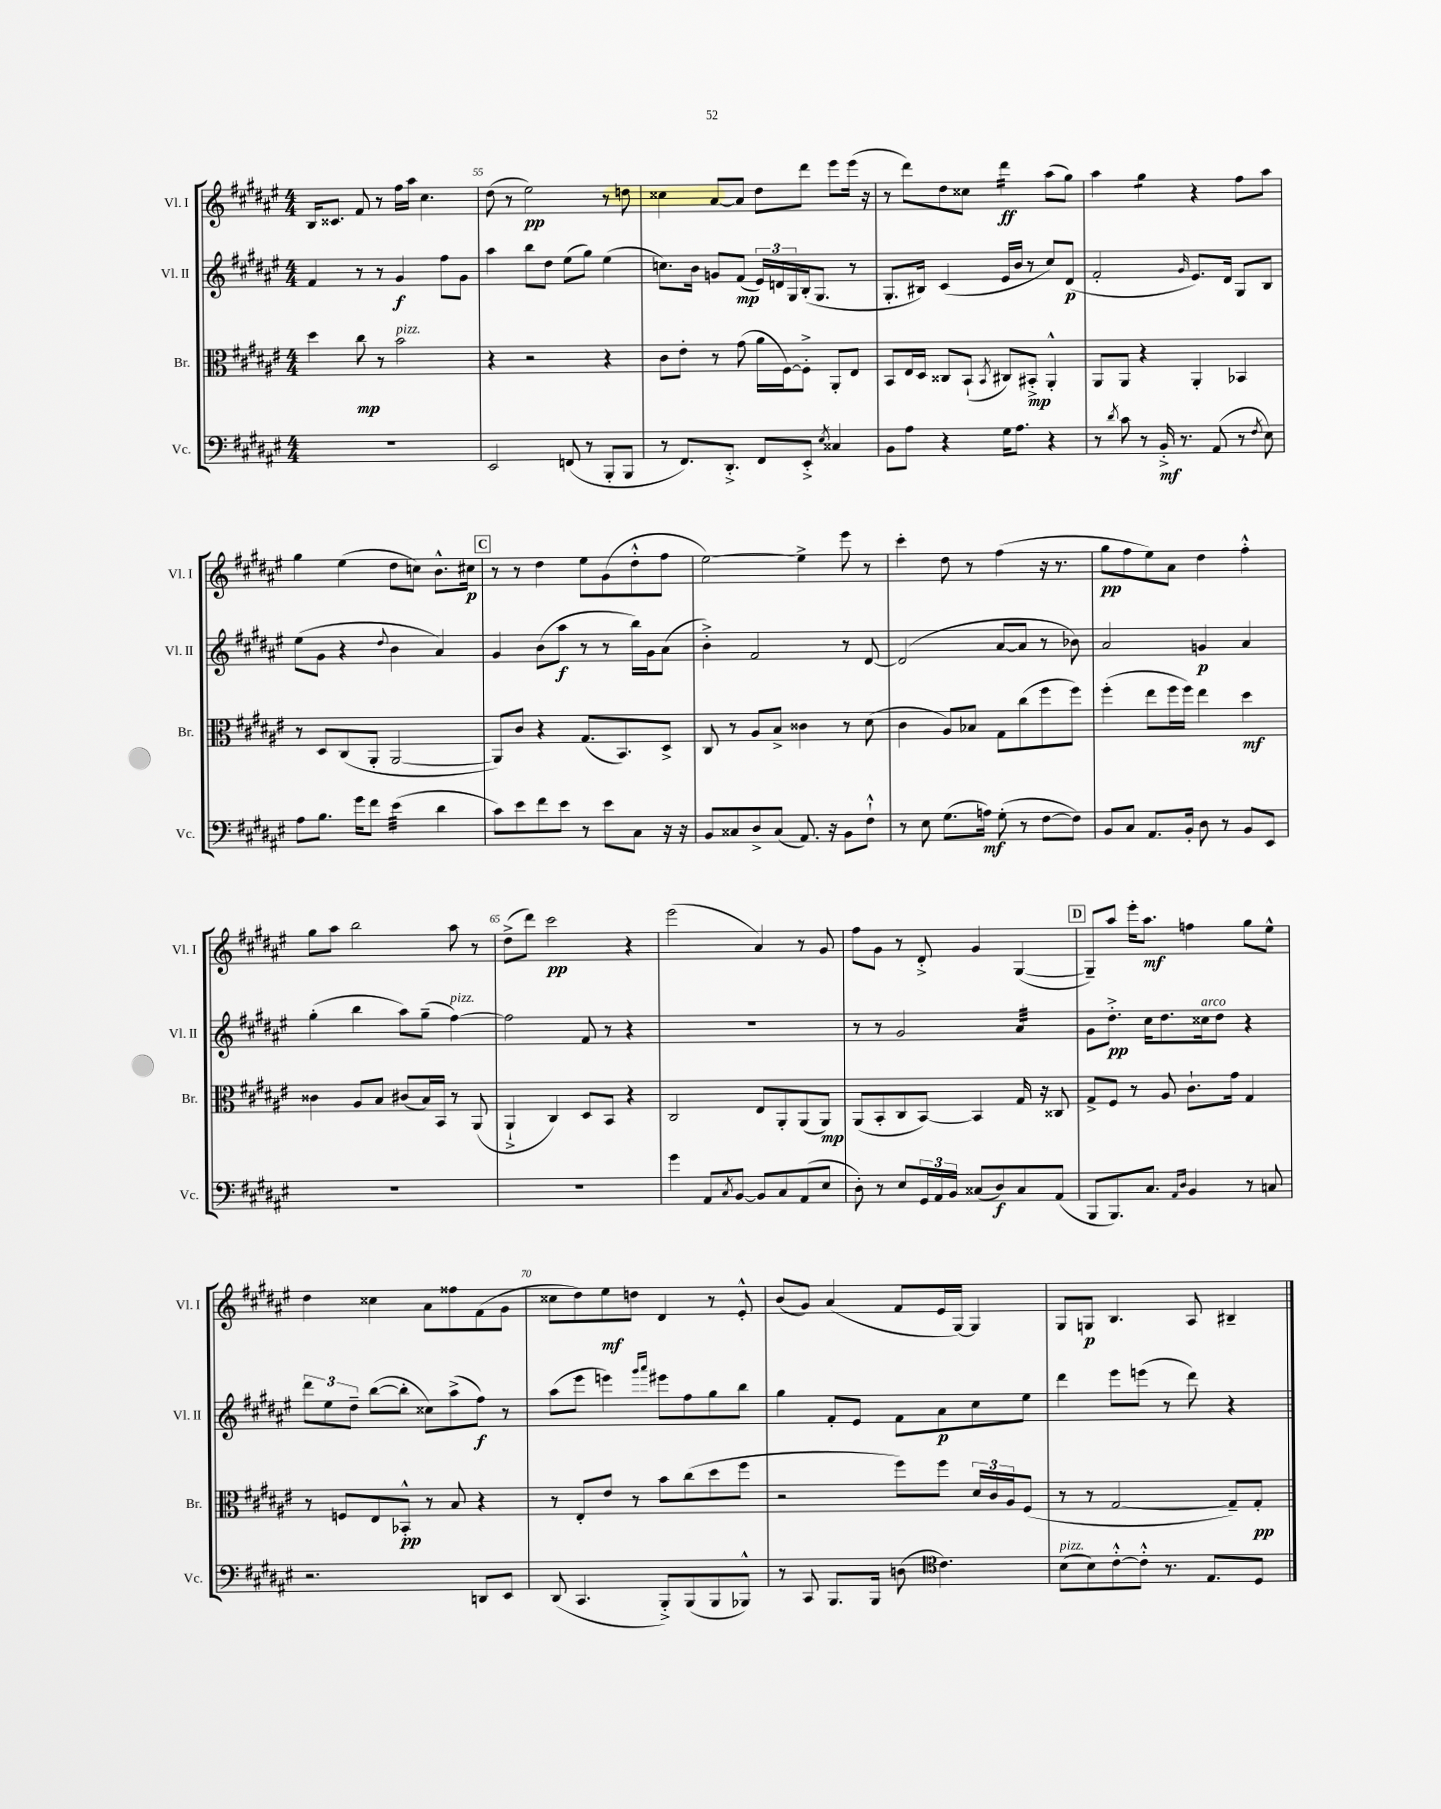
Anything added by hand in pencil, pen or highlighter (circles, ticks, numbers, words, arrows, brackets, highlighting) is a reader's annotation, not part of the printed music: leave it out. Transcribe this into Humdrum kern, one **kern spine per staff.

**kern	**kern	**kern	**kern
*staff4	*staff3	*staff2	*staff1
*clefF4	*clefC3	*clefG2	*clefG2
*k[f#c#g#d#a#e#]	*k[f#c#g#d#a#e#]	*k[f#c#g#d#a#e#]	*k[f#c#g#d#a#e#]
*M4/4	*M4/4	*M4/4	*M4/4
1r	4dd#	4f#	16B
.	.	.	8.c##
.	8cc#	8r	8f#
.	8r	8r	8r
.	2b	4g#	16ff#
.	.	.	16aa#
.	.	.	4.cc#
.	.	8ff#	.
.	.	8g#	.
=	=	=	=
2EE#	4r	4aa#	(8dd#
.	.	.	8r
.	2r	8bb	2ee#)
.	.	8dd#	.
(8FF	.	(8ee#	.
8r	.	8gg#)	.
8BBB'	4r	(4ee#	8r
8BBB	.	.	8dd
=	=	=	=
8r	8c#	8.cc)	4cc##
8.FF#)	8e#'	.	.
.	.	16b	.
.	8r	8g	[8a#
8.DD#'^	.	.	.
.	(8g#	(8f#	8a#]
8FF#	16a#	24e#)	8dd#
.	.	24d	.
.	[16F#)	.	.
.	.	24G#	.
8EE#'^	8F#'^]	(16B'	8ddd#
.	.	8.G#	.
8qE#	.	.	.
4C##	8AA#'	.	8eee#
.	8E#	8r	(16eee#
.	.	.	16r
=	=	=	=
8BB	8BB	8.G#'	8r
8A#	16E#	.	8ddd#)
.	16D#	16B#)	.
4r	8C##	(4c#	8dd#
.	(8BB`	.	8cc##
.	8qBB	.	.
16G#	8C#)	16e#	4ddd#
8.A#	.	16b	.
.	8BB#'^	8r	.
4r	4AA#'^^	8cc#)	(8aa#
.	.	(8d#	8gg#)
=	=	=	=
8r	8AA#	2f#'	4aa#
8qd#	.	.	.
8c#	8AA#	.	.
8r	4r	.	4gg#
16BB'^	.	.	.
8.r	.	.	.
.	.	16qqg#	.
.	4AA#'	8.e#)	4r
(8AA#	.	.	.
.	.	16d#	.
8r	4BB-	8G#	8ff#
8qF#	.	.	.
8E#)	.	8B	8aa#
=	=	=	=
8A#	8r	(8ee#	4gg#
8.B	8D#	8g#	.
.	(8C#	4r	(4ee#
16g#	.	.	.
8f#	8AA#'	.	.
.	.	8qqdd#	.
(4e#	[2AA#	4b	8dd#
.	.	.	8cc)
4d#	.	4a#)	8.b^^
.	.	.	16cc#
=	=	=	=
8c#)	8AA#])	4g#	8r
8e#	8c#	.	8r
8f#	4r	(8b	4dd#
8e#	.	8aa#	.
8r	(8.G#	8r	8ee#
8e#	.	8r	(8g#
.	8.BB)	.	.
8C#	.	16bb)	8dd#'^^
.	.	16g#	.
16r	8D#^	(8a#	8ff#
16r	.	.	.
=	=	=	=
8BB	8C#	4b'^)	[2ee#)
8C##	8r	.	.
8D#^	8A#	2f#	.
(8C##	8B^	.	.
8.AA#)	4c##	.	4ee#^]
16r	.	.	.
8BB	8r	8r	8eee#
8F#`^^	(8d#	[8d#	8r
=	=	=	=
8r	4c#	(2d#]	4ccc#'
8E#	.	.	.
(8.G#	8A#)	.	8dd#
.	8B-	.	8r
16A)	.	.	.
(8G#'	8G#	[8a#	(4ff#
8r	(8cc#	8a#]	.
[8F#	8ff#	8r	16r
.	.	.	8.r
8F#])	8ff#)	8b-)	.
=	=	=	=
8BB	(4ff#'	2a#	8gg#
8C#	.	.	8ff#
8.AA#	8ee#	.	8ee#)
.	16ff#	.	8a#
16BB'	16ff#)	.	.
8D#	4ee#	4g	4dd#
8r	.	.	.
8BB	4dd#	4a#	4ff#'^^
8EE#	.	.	.
=	=	=	=
1r	4c##	(4gg#'	8gg#
.	.	.	8aa#
.	8A#	4bb	2bb
.	8B	.	.
.	(8c#	8aa#)	.
.	16B)	(8gg#~	.
.	16BB	.	.
.	8r	[4ff#)	8aa#
.	(8AA#	.	8r
=	=	=	=
1r	4AA#`^	2ff#]	(8dd#^
.	.	.	8ddd#)
.	4C#)	.	2ccc#
.	8D#	8f#	.
.	8BB	8r	.
.	4r	4r	4r
=	=	=	=
4g#	2C#	1r	(2eee#
8AA#	.	.	.
8qC#	.	.	.
[8BB	.	.	.
8BB]	8E#	.	4a#)
8C#	8AA#'	.	.
(8AA#	(8AA#	.	8r
8E#	8AA#)	.	8g#
=	=	=	=
8D#')	(8AA#	8r	8ff#
8r	8BB'	8r	8g#
8E#	8C#	2g#	8r
24GG#	[8BB)	.	8d#'^
24AA#	.	.	.
24BB	.	.	.
(8C##	4BB]	.	4g#
8D#)	.	.	.
8C##	16G#	4a#	([4G#
.	16r	.	.
(8AA#	8C##	.	.
=	=	=	=
8BBB	8G#^	8g#	8G#~])
8.BBB)	8F#	8.dd#'^	8aa#
.	8r	.	16eee#'
8.C#	.	16cc#	8.aa#
.	8A#	8.dd#	.
16qqAA#	.	.	.
16qqD#	.	.	.
4BB	8.c#`	.	4ff
.	.	16cc##	.
.	.	8dd#	.
.	16g#	.	.
8r	4G#	4r	8gg#
8C	.	.	8ee#^^
=	=	=	=
2.r	8r	12ddd#	4dd#
.	.	12ee#	.
.	8F	.	.
.	.	12dd#~	.
.	8E#	([8bb	4cc##
.	8BB-'^^	8bb']	.
.	8r	8cc##)	8a#
.	8B	(8aa#^	8ff##
8DD	4r	8ff#)	(8f#
8EE#	.	8r	8g#
=	=	=	=
(8DD#	8r	(8aa#	8cc##
4.CC#	8E#'	8eee#	8dd#)
.	8e#	4eee)	8ee#
.	8r	.	8dd
.	.	16qqggg#	.
.	.	16qqaaa#	.
8BBB'^)	8b	8eee#	4d#
(8BBB	(8cc#	8ff#	.
8BBB	8dd#	8gg#	8r
8BBB-^^)	8ff#	8bb	8e#'^^
=	=	=	=
8r	2r	4gg#	(8b
8CC#	.	.	8g#)
8.BBB	.	8f#'	(4a#
.	.	8e#	.
16BBB	.	.	.
(8D	8ff#)	8f#	8f#
*clefC4	*	*	*
4.c#)	8ff#	8a#	16e#
.	.	.	[16G#)
.	24d#	8cc#	4G#]
.	24c#	.	.
.	24A#	.	.
.	(8F#	8ee#	.
=	=	=	=
(8B	8r	4ddd#	8G#
8B)	8r	.	8G
[8c#'^^	[2G#	8eee#	4.B
8c#'^^]	.	(8eee	.
8.r	.	8r	.
.	.	8ddd#)	8A#
8.E#	.	.	.
.	8G#~])	4r	4B#~
8D#	8G#'	.	.
==	==	==	==
*-	*-	*-	*-
